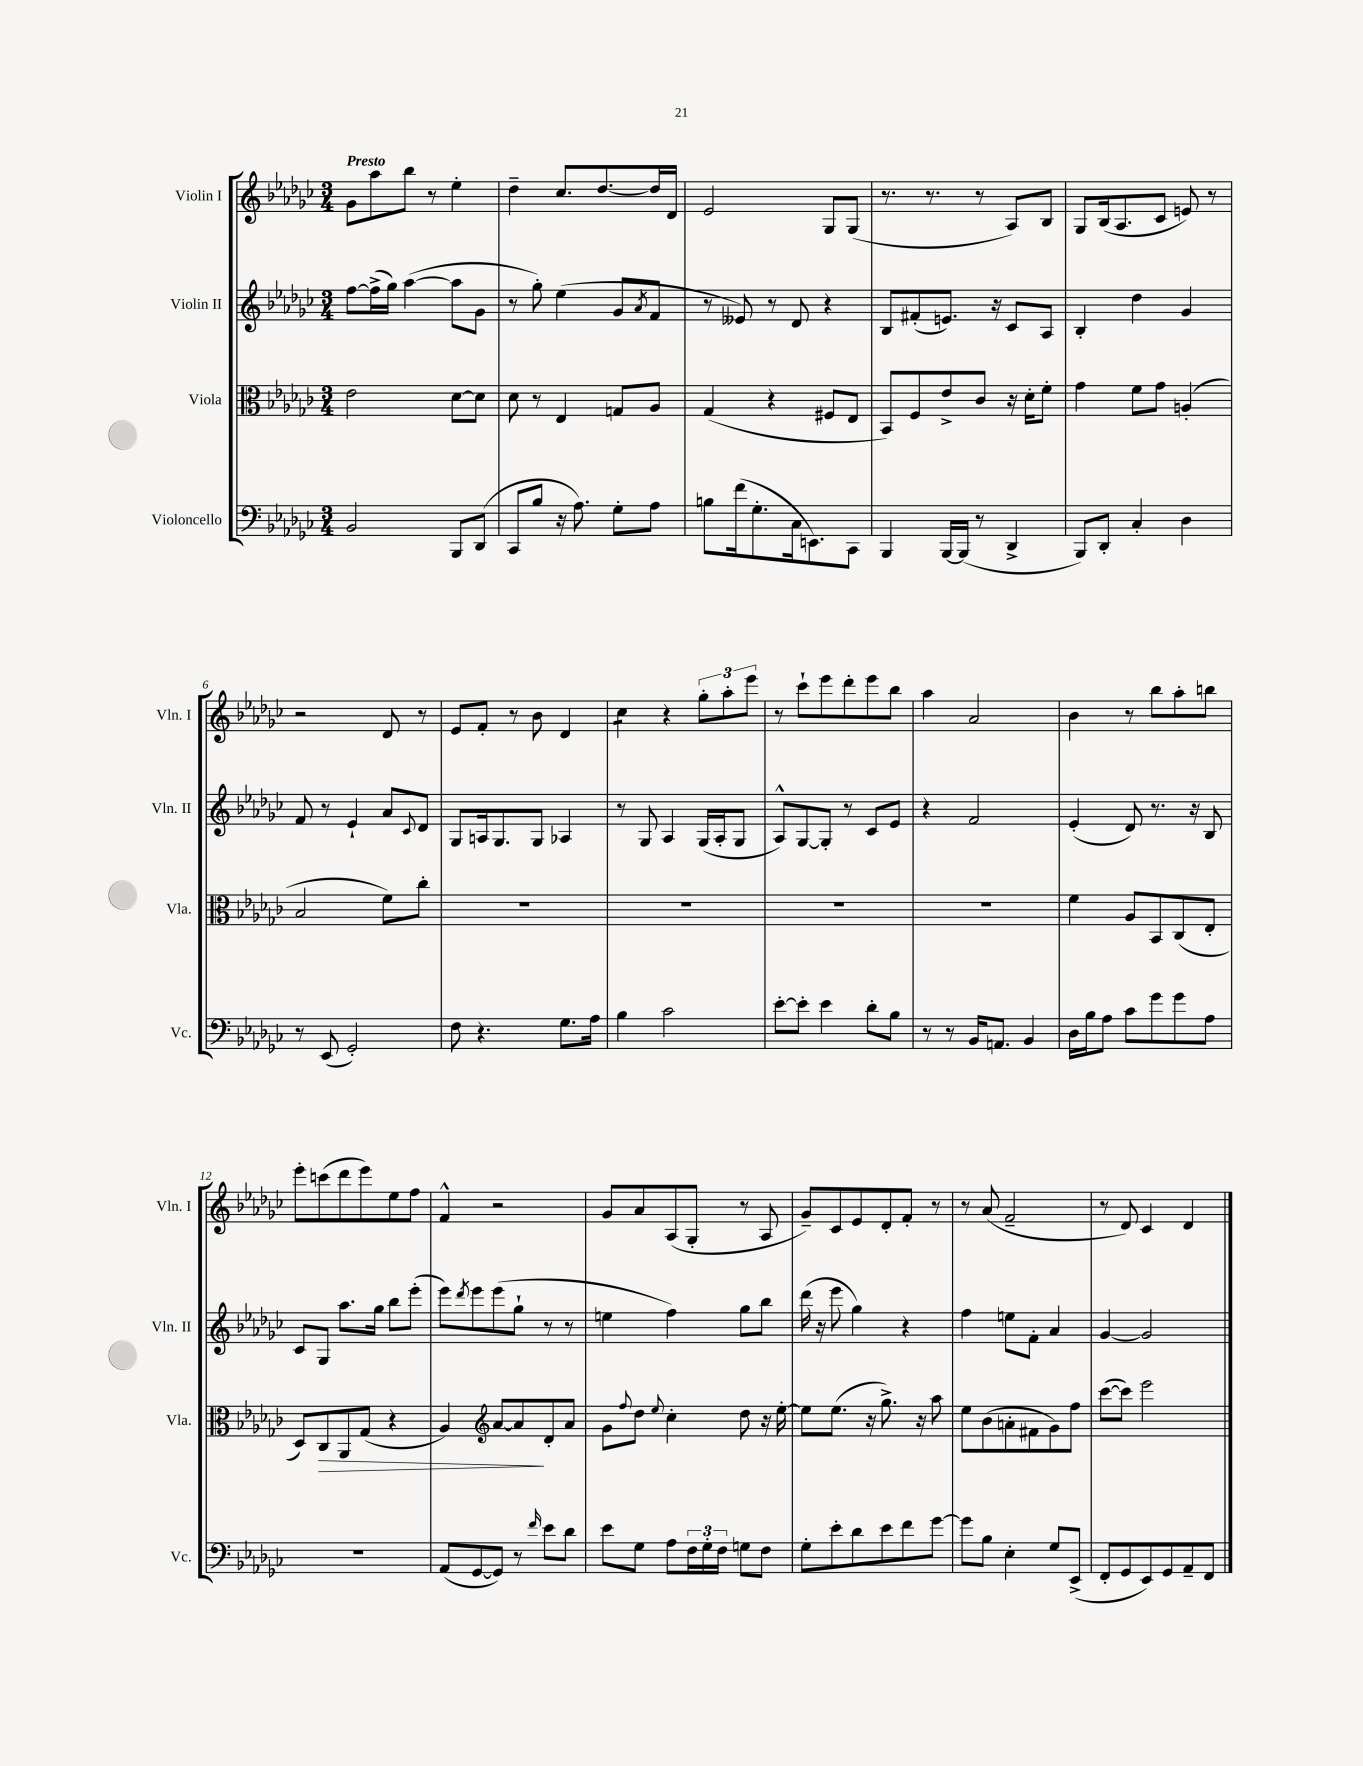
<<
\new StaffGroup <<
\new Staff = "s0" \with { instrumentName = "Violin I" shortInstrumentName = "Vln. I" } {
    \clef treble \key ges \major \numericTimeSignature \time 3/4 \tempo "Presto"
    ges'8 aes''8 bes''8 r8 ees''4-. |
    des''4-- ces''8. des''8.~ des''16 des'16 |
    ees'2 ges8 ges8( |
    r8. r8. r8 aes8) bes8 |
    ges8 bes16( aes8. ces'8 e'8) r8 |
    r2 des'8 r8 |
    ees'8 f'8-. r8 bes'8 des'4 |
    ces''4:8 r4 \tuplet 3/2 { ges''8-. aes''8-. ees'''8 } |
    r8 ces'''8-! ees'''8 des'''8-. ees'''8 bes''8 |
    aes''4 aes'2 |
    bes'4 r8 bes''8 aes''8-. b''8 |
    ees'''8-. c'''8( des'''8 ees'''8) ees''8 f''8 |
    f'4-^ r2 |
    ges'8 aes'8 aes8( ges8-. r8 aes8 |
    ges'8--) ces'8 ees'8 des'8-. f'8-. r8 |
    r8 aes'8( f'2-- |
    r8 des'8) ces'4 des'4 \bar "|." |
}
\new Staff = "s1" \with { instrumentName = "Violin II" shortInstrumentName = "Vln. II" } {
    \clef treble \key ges \major \numericTimeSignature \time 3/4
    f''8~ f''16->( ges''16) aes''4~( aes''8 ges'8 |
    r8 ges''8-.) ees''4( ges'8 \acciaccatura { aes'8 } f'8 |
    r8 eeses'8) r8 des'8 r4 |
    bes8 fis'8-.( e'8.) r16 ces'8 aes8 |
    bes4-. des''4 ges'4 |
    f'8 r8 ees'4-! aes'8 \appoggiatura { ces'8 } des'8 |
    ges8 a16 ges8. ges8 aes4 |
    r8 ges8 aes4 ges16( aes16-. ges8 |
    aes8-^) ges8~ ges8-. r8 ces'8 ees'8 |
    r4 f'2 |
    ees'4-.( des'8) r8. r16 bes8 |
    ces'8 ges8 aes''8. ges''16 bes''8 ees'''8-.( |
    ees'''8) \acciaccatura { des'''8 } ees'''8 ees'''8( ges''8-! r8 r8 |
    e''4 f''4) ges''8 bes''8 |
    des'''16( r16 ees'''8 ges''4) r4 |
    f''4 e''8 f'8-. aes'4 |
    ges'4~ ges'2 \bar "|." |
}
\new Staff = "s2" \with { instrumentName = "Viola" shortInstrumentName = "Vla." } {
    \clef alto \key ges \major \numericTimeSignature \time 3/4
    ees'2 des'8~ des'8 |
    des'8 r8 ees4 g8 aes8 |
    ges4( r4 fis8 ees8 |
    bes,8) f8 ees'8-> ces'8 r16 des'16-. f'8-. |
    ges'4 f'8 ges'8 a4-.( |
    bes2 f'8) ces''8-. |
    R2. |
    R2. |
    R2. |
    R2. |
    f'4 aes8 bes,8 ces8( ees8-. |
    des8) ces8\> aes,8 ges8( r4 |
    aes4) \clef treble aes'8~ aes'8\! des'8-. aes'8 |
    ges'8 \appoggiatura { f''8 } des''8 \appoggiatura { ees''8 } ces''4-. des''8 r16 ees''16~-. |
    ees''8 ees''8.( r16 ges''8.->) r16 aes''8 |
    ees''8 bes'8( a'8-. fis'8 ges'8) f''8 |
    ces'''8~( ces'''8) ees'''2 \bar "|." |
}
\new Staff = "s3" \with { instrumentName = "Violoncello" shortInstrumentName = "Vc." } {
    \clef bass \key ges \major \numericTimeSignature \time 3/4
    bes,2 bes,,8 des,8( |
    ces,8 bes8 r16 aes8.) ges8-. aes8 |
    b8 f'16( ges8.-. ces16 e,8.) ces,8 |
    bes,,4 bes,,16~ bes,,16( r8 des,4-> |
    bes,,8) des,8-. ces4-. des4 |
    r8 ees,8( ges,2-.) |
    f8 r4. ges8. aes16 |
    bes4 ces'2 |
    ees'8~-. ees'8-. ees'4 des'8-. bes8 |
    r8 r8 bes,16 a,8. bes,4 |
    des16 bes16 aes8 ces'8 ges'8 ges'8 aes8 |
    R2. |
    aes,8( ges,8~ ges,8) r8 \grace { f'16 } ees'8 des'8 |
    ees'8 ges8 aes8 \tuplet 3/2 { f16 ges16-. f16 } g8 f8 |
    ges8-. ees'8-. des'8 ees'8 f'8 ges'8~ |
    ges'8 bes8 ees4-. ges8 ees,8->( |
    f,8-. ges,8 ees,8) ges,8 aes,8-- f,8 \bar "|." |
}
>>
>>
